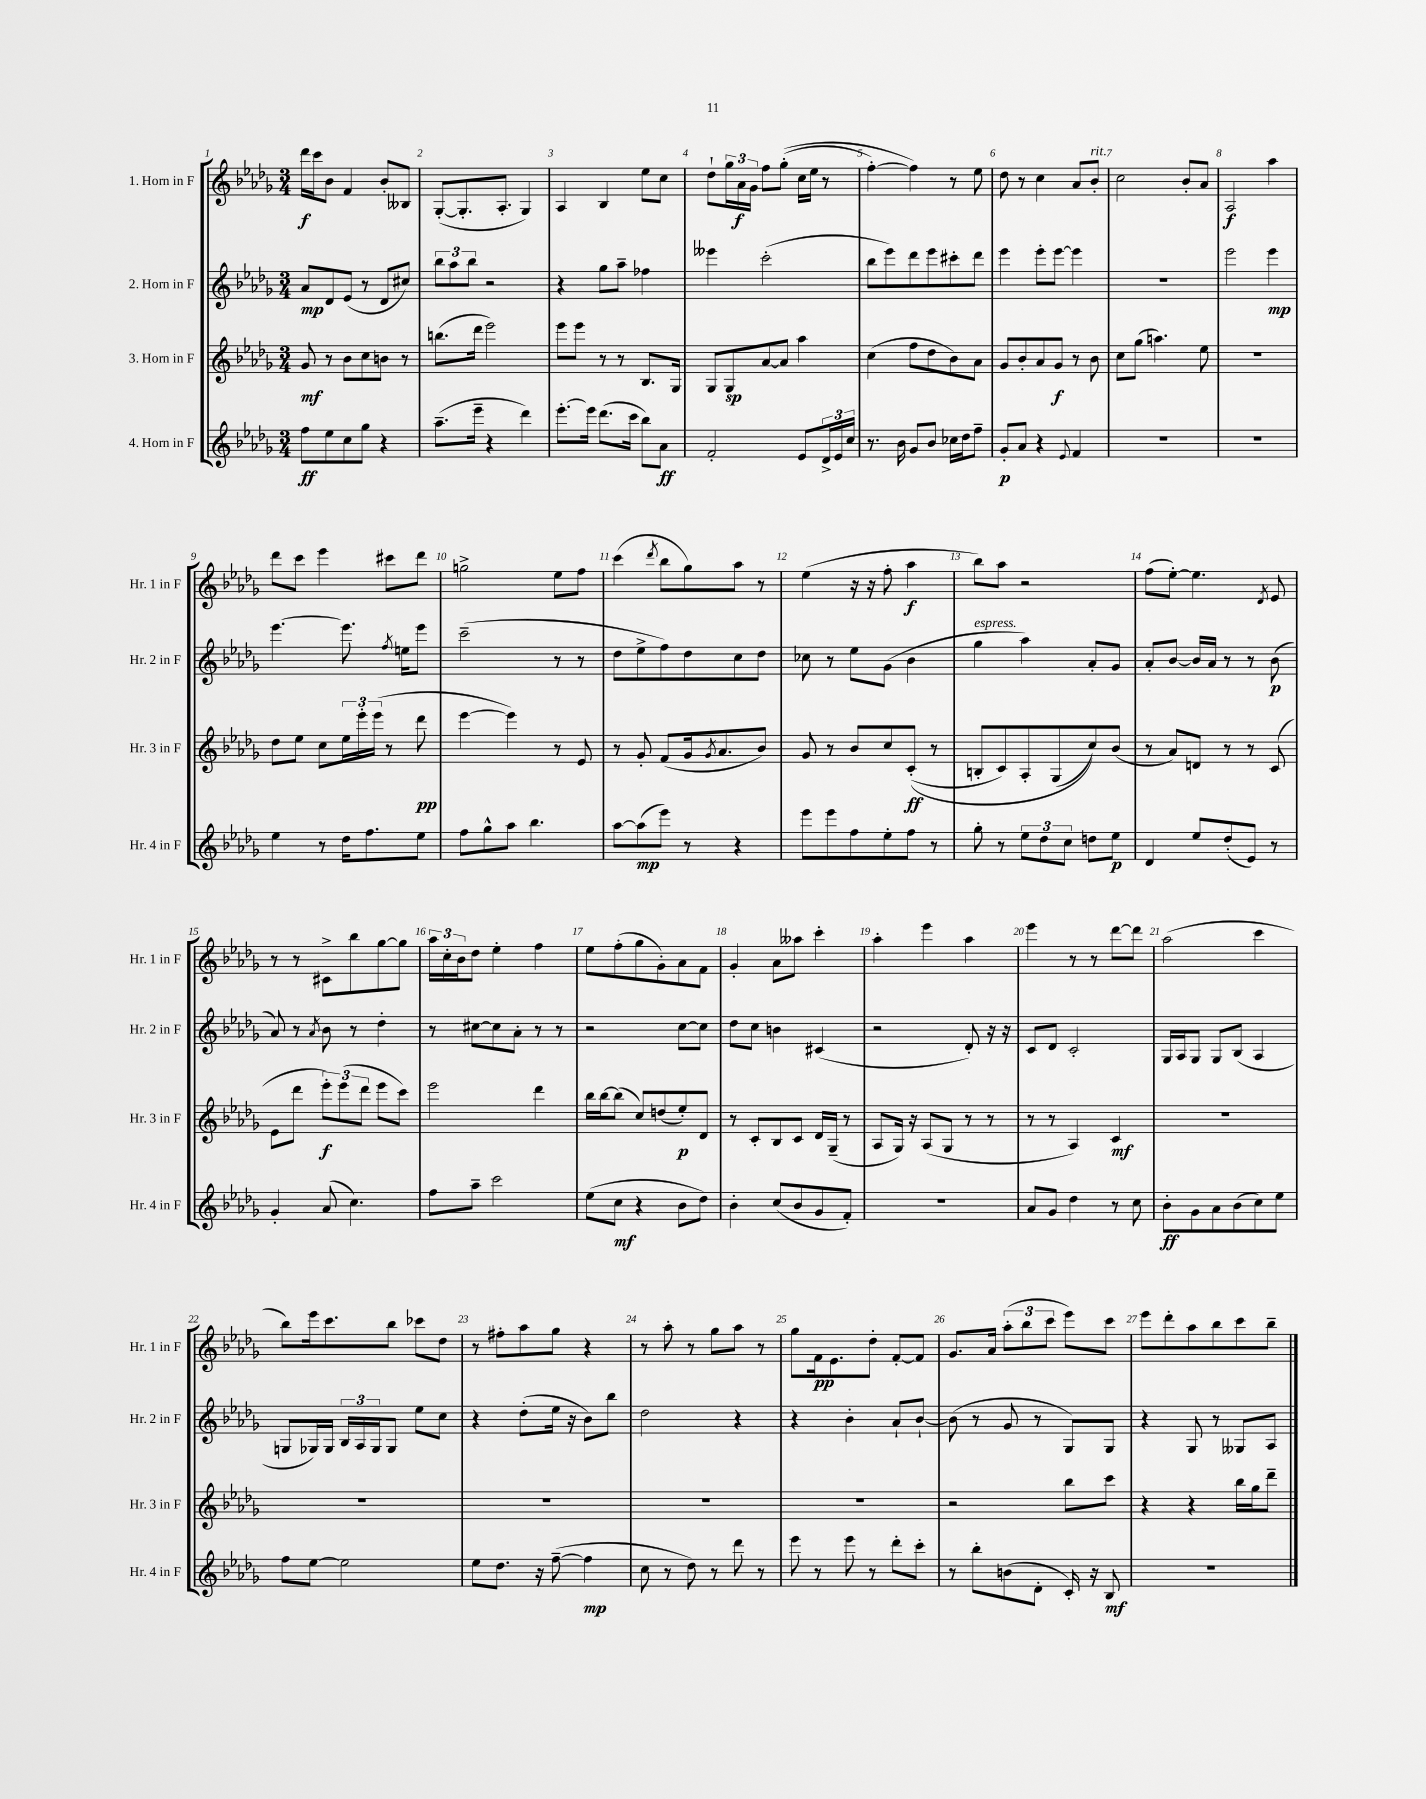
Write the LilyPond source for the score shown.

<<
\new StaffGroup <<
\new Staff = "s0" \with { instrumentName = "1. Horn in F" shortInstrumentName = "Hr. 1 in F" } {
    \clef treble \key des \major \numericTimeSignature \time 3/4
    des'''16\f c'''16 bes'8 f'4 bes'8-. beses8 |
    ges8~-.( ges8.-. aes8.-. ges4) |
    aes4 bes4 ees''8 c''8 |
    des''8-! \tuplet 3/2 { ges''16 aes'16\f ges'16 } f''8 ges''8-.(\( c''16 ees''16 r8 |
    f''4~-.) f''4\) r8 ees''8 |
    des''8 r8 c''4 aes'8 bes'8-.^\markup { \italic "rit." } |
    c''2 bes'8-. aes'8 |
    aes2\f aes''4 |
    des'''8 c'''8 ees'''4 cis'''8 des'''8 |
    g''2-> ees''8 f''8 |
    c'''4( \acciaccatura { des'''8 } bes''8 ges''8) aes''8 r8 |
    ees''4( r16 r16 f''8-. aes''4\f |
    bes''8) aes''8 r2 |
    f''8( ees''8~-.) ees''4. \acciaccatura { des'8 } ees'8 |
    r8 r8 cis'8-> bes''8 ges''8~ ges''8 |
    \tuplet 3/2 { aes''16 c''16-. bes'16 } des''8 ees''4-. f''4 |
    ees''8 f''8-.( ges''8 ges'8-.) aes'8 f'8 |
    ges'4-. aes'8 aeses''8 c'''4-. |
    aes''4-. ees'''4 aes''4 |
    ees'''4 r8 r8 des'''8~ des'''8 |
    aes''2( c'''4 |
    bes''8) ees'''16 c'''8. bes''8 ces'''8 des''8 |
    r8 fis''8-. aes''8 ges''8 r4 |
    r8 aes''8-. r8 ges''8 aes''8 r8 |
    ges''8 f'16\pp ees'8. des''8-. f'8~-. f'8 |
    ges'8. aes'16 \tuplet 3/2 { aes''8-.( bes''8 c'''8 } ees'''8) c'''8 |
    ees'''8 des'''8-. aes''8 bes''8 c'''8 bes''8-- \bar "|." |
}
\new Staff = "s1" \with { instrumentName = "2. Horn in F" shortInstrumentName = "Hr. 2 in F" } {
    \clef treble \key des \major \numericTimeSignature \time 3/4
    aes'8\mp des'8 ees'8( r8 des'8 cis''8) |
    \tuplet 3/2 { bes''8 aes''8 bes''8 } r2 |
    r4 ges''8 aes''8-- fes''4 |
    eeses'''4 c'''2-.( |
    bes''8 ees'''8) des'''8 ees'''8 cis'''8-. des'''8 |
    ees'''4 ees'''8-. ees'''8~ ees'''4 |
    R2. |
    ees'''2 ees'''4\mp |
    ees'''4.~ ees'''8. \acciaccatura { f''8 } e''16 ees'''8 |
    c'''2--( r8 r8 |
    des''8 ees''8-> f''8) des''8 c''8 des''8 |
    ces''8 r8 ees''8 ges'8( bes'4 |
    ges''4^\markup { \italic "espress." } aes''4) aes'8-. ges'8 |
    aes'8-. bes'8~ bes'16 aes'16 r8 r8 bes'8\p( |
    aes'8) r8 \acciaccatura { aes'8 } bes'8 r8 des''4-. |
    r8 cis''8~ cis''8 aes'8-. r8 r8 |
    r2 c''8~ c''8 |
    des''8 c''8 b'4 cis'4( |
    r2 des'8-.) r16 r16 |
    c'8 des'8 c'2-. |
    ges16 aes16 ges8 ges8 bes8( aes4 |
    g8 ges16) ges16 \tuplet 3/2 { bes16 aes16 ges16 } ges8 ees''8 c''8 |
    r4 des''8-.( ees''16 r16 bes'8) bes''8 |
    des''2 r4 |
    r4 bes'4-. aes'8-! bes'8~-! |
    bes'8( r8 ges'8 r8 ges8) ges8 |
    r4 ges8 r8 geses8 aes8 \bar "|." |
}
\new Staff = "s2" \with { instrumentName = "3. Horn in F" shortInstrumentName = "Hr. 3 in F" } {
    \clef treble \key des \major \numericTimeSignature \time 3/4
    ges'8\mf r8 bes'8 c''8 b'8 r8 |
    b''8.( des'''16 ees'''2) |
    ees'''8 ees'''8 r8 r8 bes8. ges16 |
    ges8 ges8\sp aes'8~ aes'8 aes''4 |
    c''4( f''8 des''8 bes'8) aes'8 |
    ges'8 bes'8-. aes'8 ges'8\f r8 bes'8 |
    c''8 ges''8( a''4.) ees''8 |
    R2. |
    des''8 ees''8 c''8 \tuplet 3/2 { ees''16 ees'''16-. ees'''16( } r8 des'''8\pp |
    ees'''4~ ees'''4) r8 ees'8 |
    r8 ges'8-. f'8( ges'16 \acciaccatura { ges'8 } aes'8. bes'8) |
    ges'8 r8 bes'8 c''8 c'8-.\ff(\( r8 |
    b8-. c'8) aes8-. ges8( c''8)\) bes'8( |
    r8 aes'8) d'8 r8 r8 c'8( |
    ees'8 des'''8 \tuplet 3/2 { ees'''8-.\f) ees'''8( des'''8 } ees'''8 c'''8) |
    ees'''2 des'''4 |
    bes''16 bes''16~ bes''8( c''8) d''8( ees''8-.\p) des'8 |
    r8 c'8-. bes8 c'8 des'16 ges16--( r8 |
    aes8 ges16) r16 aes8( ges8 r8 r8 |
    r8 r8 aes4) c'4\mf |
    R2. |
    R2. |
    R2. |
    R2. |
    R2. |
    r2 bes''8 c'''8 |
    r4 r4 bes''16 ges''16 des'''8-- \bar "|." |
}
\new Staff = "s3" \with { instrumentName = "4. Horn in F" shortInstrumentName = "Hr. 4 in F" } {
    \clef treble \key des \major \numericTimeSignature \time 3/4
    f''8\ff ees''8 c''8 ges''8 r4 |
    aes''8.--( ees'''16-- r4 des'''4) |
    ees'''8.~-. ees'''16 des'''8.( c'''16 bes''8) aes'8\ff |
    f'2-. ees'8 \tuplet 3/2 { des'16-> ees'16 c''16 } |
    r8. bes'16 ges'8 bes'8 ces''16 des''16 f''8-- |
    ges'8-.\p aes'8 r4 \appoggiatura { ees'8 } f'4 |
    R2. |
    R2. |
    ees''4 r8 des''16 f''8. ees''8 |
    f''8 ges''8-^ aes''8 bes''4. |
    aes''8~ aes''8\mp( ees'''8) r8 r4 |
    ees'''8 ees'''8 f''8 ees''8-. f''8 r8 |
    ges''8-. r8 \tuplet 3/2 { ees''8 des''8 c''8 } d''8 ees''8\p |
    des'4 ees''8 des''8-.( ees'8) r8 |
    ges'4-. aes'8( c''4.) |
    f''8 aes''8-- c'''2 |
    ees''8( c''8\mf r4 bes'8 des''8) |
    bes'4-. c''8( bes'8 ges'8 f'8-.) |
    R2. |
    aes'8 ges'8 des''4 r8 c''8 |
    bes'8-.\ff ges'8 aes'8 bes'8( c''8) ees''8 |
    f''8 ees''8~ ees''2 |
    ees''8 des''8. r16 f''8~--( f''4\mp |
    c''8 r8 des''8) r8 des'''8 r8 |
    ees'''8 r8 ees'''8 r8 des'''8-. c'''8-. |
    r8 bes''8-. b'8( des'8-. c'16-.) r16 bes8\mf |
    R2. \bar "|." |
}
>>
>>
\layout { \context { \Score \override BarNumber.break-visibility = ##(#f #t #t) barNumberVisibility = #all-bar-numbers-visible } }
